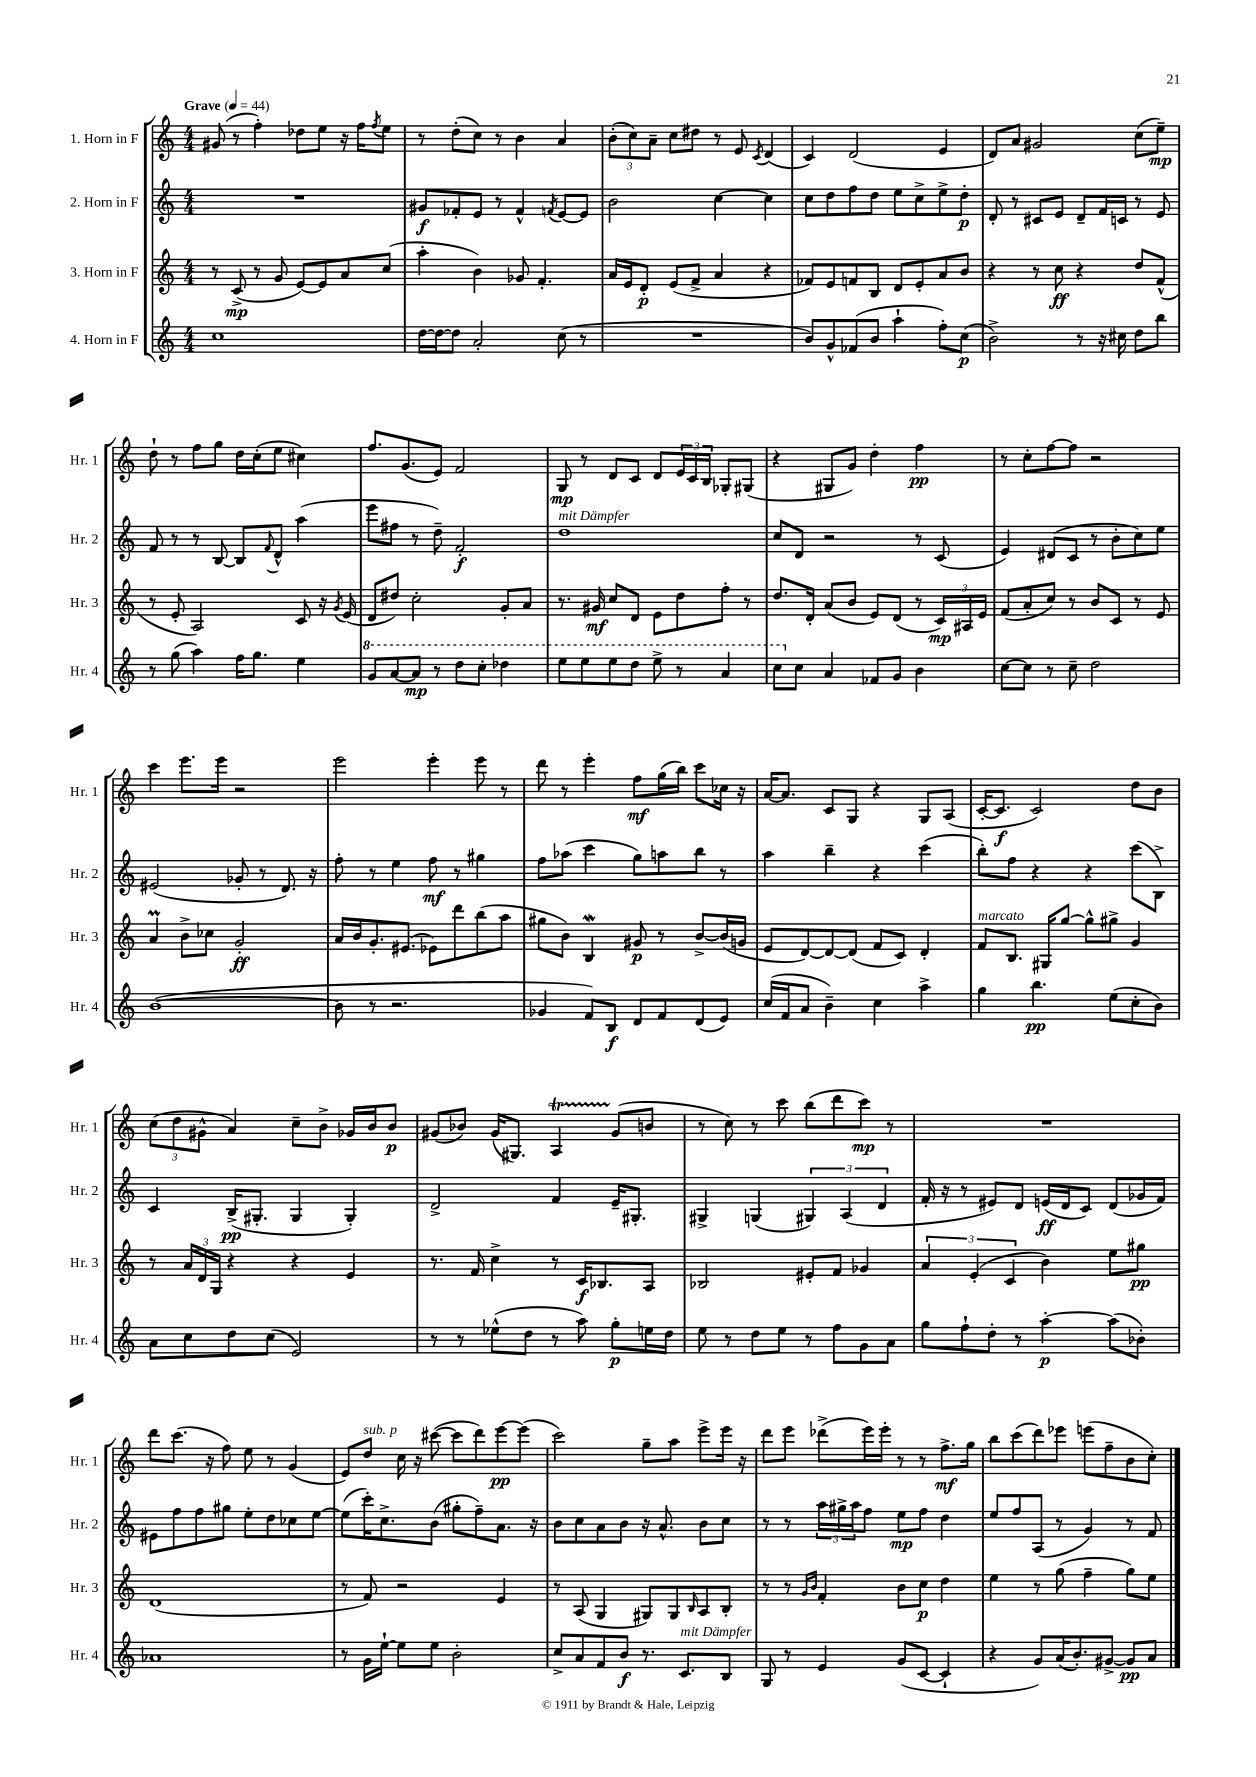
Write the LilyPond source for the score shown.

<<
\new StaffGroup <<
\new Staff = "s0" \with { instrumentName = "1. Horn in F" shortInstrumentName = "Hr. 1" } {
    \clef treble \key c \major \numericTimeSignature \time 4/4 \tempo "Grave" 4 = 44
    gis'8( r8 f''4-.) des''8 e''8 r16 f''16 \acciaccatura { f''8 } e''8 |
    r8 d''8-.( c''8) r8 b'4 a'4 |
    \tuplet 3/2 { b'8-.( c''8) a'8-- } c''8 dis''8 r8 e'8 \acciaccatura { c'8 } d'4( |
    c'4) d'2( e'4 |
    d'8) a'8 gis'2 c''8( e''8--\mp) |
    d''8-! r8 f''8 g''8 d''16 c''16-.( e''8 cis''4) |
    f''8. g'8.( e'8) f'2 |
    g8\mp r8 d'8 c'8 d'8 \tuplet 3/2 { e'16 c'16 b16 } ges8-. gis8( |
    r4 gis8 g'8) d''4-. f''4\pp |
    r8 c''8-. f''8~ f''8 r2 |
    c'''4 e'''8. e'''16 r2 |
    e'''2 e'''4-. e'''8 r8 |
    d'''8 r8 e'''4-. f''8\mf g''16( b''16) c'''8 ces''16 r16 |
    a'16~ a'8. c'8 g8 r4 g8 a8( |
    c'16~-. c'8.\f c'2) d''8 b'8 |
    \tuplet 3/2 { c''8( d''8 gis'8-^ } a'4) c''8-- b'8-> ges'16 b'16 b'8\p |
    gis'8( bes'8) gis'16( gis8.) a4\startTrillSpan gis'8\stopTrillSpan( b'8 |
    r8 c''8) r8 c'''8 b''8( d'''8 c'''8\mp) r8 |
    R1 |
    d'''8 c'''8.( r16 f''8) e''8 r8 g'4( |
    e'8) d''8^\markup { \italic "sub. p" } c''16 r16 cis'''8~( cis'''8 d'''8) e'''8~\pp e'''8( |
    c'''2) g''8-- a''8 e'''8-> e'''16 r16 |
    d'''8 e'''8 des'''8->( e'''16) e'''16-. r8 r8 f''8.->\mf g''16 |
    b''8 c'''8( d'''8) ees'''8 e'''8( f''8-- b'8 c''8-.) \bar "|." |
}
\new Staff = "s1" \with { instrumentName = "2. Horn in F" shortInstrumentName = "Hr. 2" } {
    \clef treble \key c \major \numericTimeSignature \time 4/4
    R1 |
    gis'8\f fes'8-. e'8 r8 fes'4-^ \acciaccatura { f'8 } e'8~ e'8 |
    b'2 c''4~ c''4 |
    c''8 d''8 f''8 d''8 e''8 c''8-> e''8-> d''8-.\p |
    d'8-. r8 cis'8 e'8 d'8-- f'16 c'16 r8 e'8 |
    f'8 r8 r8 b8~ b8 \appoggiatura { f'8 } d'8-^ a''4( |
    e'''8 fis''8 r8 d''8--) f'2-.\f |
    d''1^\markup { \italic "mit Dämpfer" } |
    c''8 d'8 r2 r8 c'8( |
    e'4) dis'8( c'8 r8 b'8-. c''8) e''8 |
    eis'2( ges'8-. r8 d'8.) r16 |
    f''8-. r8 e''4 f''8\mf r8 gis''4 |
    f''8 aes''8( c'''4 g''8) a''8 b''8 r8 |
    a''4 b''4-- r4 c'''4( |
    b''8-.) f''8 r4 r4 c'''8( b8->) |
    c'4 b16->\pp( gis8.-. gis4 gis4-.) |
    d'2-> f'4 e'16-- gis8.-. |
    gis4-> g4( \tuplet 3/2 { gis4) a4( d'4 } |
    f'16-. r16 r8 eis'8) d'8 e'16\ff( d'16 c'8) d'8( ges'16 f'16) |
    eis'8 f''8 f''8 gis''8 e''8-. d''8 ces''8 e''8~ |
    e''8( c'''16-.) c''8.-> b'8( gis''8-. f''8--) a'8. r16 |
    b'8 c''8 a'8 b'8 r16 a'8.-^ b'8 c''8 |
    r8 r8 \tuplet 3/2 { a''16 gis''16-> a''16 } f''8 e''8\mp f''8 d''4 |
    e''8 f''8 a8( r8 g'4) r8 f'8 \bar "|." |
}
\new Staff = "s2" \with { instrumentName = "3. Horn in F" shortInstrumentName = "Hr. 3" } {
    \clef treble \key c \major \numericTimeSignature \time 4/4
    r8 c'8->\mp( r8 g'8 e'8~) e'8 a'8 c''8( |
    a''4-. b'4) ges'8 f'4.-. |
    a'16 e'16 d'8-.\p e'8( f'8-> a'4 r4 |
    fes'8) e'8 f'8 b8 d'8 e'8-. a'8 b'8 |
    r4 r8 c''8\ff r4 d''8 f'8-^( |
    r8 e'8-. a2) c'8 r16 \acciaccatura { g'8 } e'16( |
    d'8 dis''8) c''2-. g'8-. a'8 |
    r8. gis'16\mf c''8 d'8 e'8 d''8 f''8-. r8 |
    d''8. d'16-. a'8( b'8 e'8) d'8( r8 \tuplet 3/2 { c'16\mp) ais16 e'16 } |
    f'8( a'8-. c''8) r8 b'8 c'8 r8 e'8 |
    a'4\prall b'8-> ces''8 g'2-.\ff |
    a'16 b'16 g'8.-. eis'8.( ees'8) d'''8 b''8( a''8 |
    gis''8 b'8) b4\mordent gis'8\p r8 b'8~-> b'16( g'16 |
    e'8 d'8~) d'8~ d'8( f'8 c'8) d'4-. |
    f'8^\markup { \italic "marcato" } b8. gis16 g''8~ g''8-^ gis''8-> g'4 |
    r8 \tuplet 3/2 { a'16 d'16 g16 } r4 r4 e'4 |
    r8. f'16 c''4-> r8 c'16\f bes8. a8 |
    bes2 eis'8-. f'8 ges'4 |
    \tuplet 3/2 { a'4 e'4-.( c'4 } b'4) e''8 gis''8\pp |
    d'1( |
    r8 f'8) r2 e'4 |
    r8 a8( g4 gis8) gis8 \grace { b16 } a8 b8-. |
    r8 r8 \grace { g'16 b'16 } f'4-. b'8 c''8\p d''4 |
    e''4 r8 g''8( f''4-- g''8) e''8 \bar "|." |
}
\new Staff = "s3" \with { instrumentName = "4. Horn in F" shortInstrumentName = "Hr. 4" } {
    \clef treble \key c \major \numericTimeSignature \time 4/4
    c''1 |
    d''16~ d''16~ d''8 a'2-. c''8( r8 |
    R1 |
    b'8) g'8-^ fes'8( b'8 a''4-! f''8-.) c''8\p( |
    b'2->) r8 r16 cis''16 d''8 b''8 |
    r8 g''8( a''4) f''16 g''8. e''4 |
    \ottava #1 g''8 a''8~ a''8\mp r8 d'''8 c'''8-. des'''4 |
    e'''8 e'''8 e'''8 d'''8 e'''8-> r8 a''4 |
    c'''8 \ottava #0 c''8 a'4 fes'8 g'8 b'4 |
    c''8~ c''8 r8 c''8-- d''2 |
    b'1~( |
    b'8 r8 r2. |
    ges'4 f'8) b8\f d'8 f'8 d'8( e'8) |
    c''16( f'16 a'8 b'4--) c''4 a''4-> |
    g''4 b''4.\pp e''8( c''8-. b'8) |
    a'8 c''8 d''8 c''8( e'2) |
    r8 r8 ees''8-^( d''8 r8 a''8) g''8-.\p e''16 d''16 |
    e''8 r8 d''8 e''8 r8 f''8 g'8 a'8 |
    g''8 f''8-! d''8-. r8 a''4~-.\p a''8( bes'8-.) |
    aes'1 |
    r8 g'16 e''16~-! e''8 e''8 b'2-. |
    c''8-> a'8 f'8 b'8\f r8. c'8.^\markup { \italic "mit Dämpfer" } b8 |
    g8 r8 e'4 g'8( c'8~ c'4-! |
    r4 g'8) a'16( b'8.-.) gis'8~-> gis'8\pp a'8 \bar "|." |
}
>>
>>
\layout { \context { \Score \remove "Bar_number_engraver" } }
